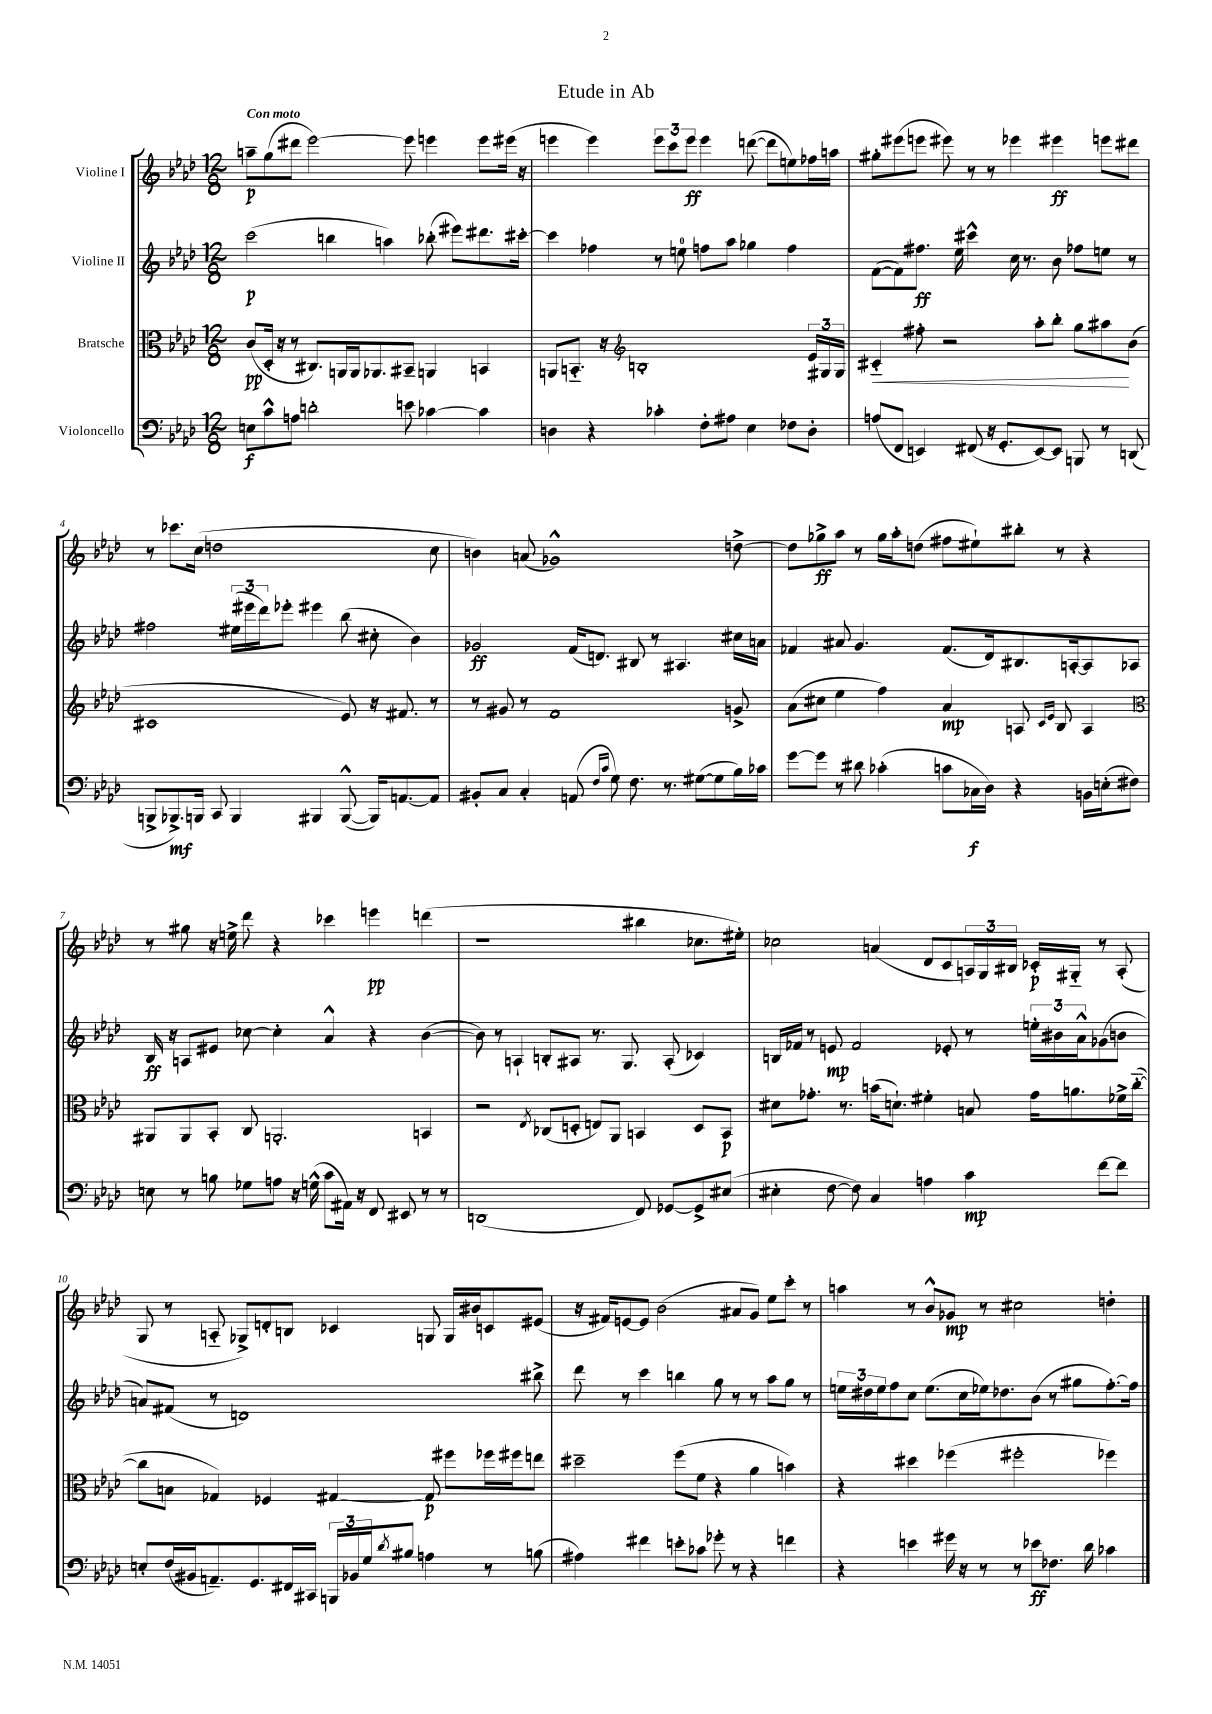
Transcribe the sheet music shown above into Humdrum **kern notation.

**kern	**kern	**kern	**kern
*staff4	*staff3	*staff2	*staff1
*clefF4	*clefC3	*clefG2	*clefG2
*k[b-e-a-d-]	*k[b-e-a-d-]	*k[b-e-a-d-]	*k[b-e-a-d-]
*M12/8	*M12/8	*M12/8	*M12/8
8E	(8c	(2ccc	8aa~
8c^^	16D-'	.	(8gg
.	16r	.	.
8A	8r	.	8ddd#
2d'	8.C#)	.	[2eee-)
.	.	4bb	.
.	16AA	.	.
.	16AA	.	.
.	8.AA-	.	.
.	.	4aa)	.
8e	8BB#~	.	8eee-]
[4c-	4AA	(8bb-'	4eee
.	.	8eee#)	.
4c-]	4BB	8.ddd#	8eee
.	.	.	(16eee#
.	.	[16ccc#'	16r
=	=	=	=
4D	8AA	4ccc#]	4eee
.	8.BB'~	.	.
4r	.	4ff-	4eee)
.	16r	.	.
*	*clefG2	*	*
.	1B'	.	.
4c-'	.	8r	12eee
.	.	.	12ccc
.	.	8ee	.
.	.	.	12eee
8F'	.	8ff	4eee
8A#	.	8aa-	.
4E-	.	4gg-	([8ddd
.	.	.	8ddd]
8F-	.	4ff	8ee)
8D'	24e-	.	16ff-
.	24G#	.	.
.	.	.	16aa
.	24G#	.	.
=	=	=	=
(8A	4c#'~	([8f	8gg#'
8FF	.	8f])	(8eee#
4EE)	8ff#'	8.ff#	8eee
.	2r	.	8eee#)
.	.	16ee-	.
(8FF#	.	4ccc#^^	8r
16r	.	.	8r
8.GG'	.	.	.
.	.	16cc	4eee-
.	.	8.r	.
[8EE)	8aa-'	.	.
8EE]	8bb-'	8b-	4eee#
8BBB	8gg	8ff-	.
8r	8aa#	8ee	8eee
(8DD	(8b-	8r	8ddd#
=	=	=	=
8BBB^	1c#	2ff#	8r
8.BBB-^)	.	.	8.ccc-
16BBB	.	.	(16cc
8CC	.	.	1dd
4BBB	.	(24ee#	.
.	.	24eee#	.
.	.	24ddd-)	.
.	.	8eee-'	.
4BBB#	.	4eee#	.
([8BBB#^^	8e-)	(8bb-	.
16BBB#])	16r	8cc#'	.
[8.AA	8.f#	.	.
.	.	4b-)	.
8AA]	8r	.	8cc
=	=	=	=
8BB#'	8r	2g-	4b)
8C	8g#	.	.
4C'	8r	.	(8a
.	1f	.	1g-^^)
(8AA	.	(16f	.
.	.	8.d)	.
16qqF	.	.	.
16qqc	.	.	.
8G)	.	.	.
8.F	.	8B#	.
.	.	8r	.
8.r	.	.	.
.	.	4.A#	.
([8G#	.	.	.
8G#]	.	.	.
16B-)	8g^	16cc#	[8dd^
16c-	.	16a	.
=	=	=	=
[8g	(8a-	4f-	8dd]
8g]	8cc#	.	8gg-^
8r	4ee-	8a#	8aa-
8d#	.	4.g	8r
(4c-'	4ff)	.	16gg-
.	.	.	16aa-'
.	.	.	(8dd
8c	4a-	(8.f-	8ff#
16C-	.	.	8ee#`)
16D-)	.	16d-)	.
4r	8A	8.B#	8bb#'
.	16qqc	.	.
.	16qqe-	.	.
.	8B-	.	8r
.	.	[16A'	.
16BB	4A	8A]	4r
(16E'	.	.	.
8F#)	.	8A-	.
=	=	=	=
*	*clefC3	*	*
8E	8AA#	16B-	8r
.	.	16r	.
8r	8AA#	8A	8gg#
8B	8BB-'	8e#	16r
.	.	.	16ee^
8G-	8C	[8cc-	8ddd-
8A	2.AA'	4cc-']	4r
16r	.	.	.
(16G^^	.	.	.
8c	.	4a-^^	4ccc-
16AA#)	.	.	.
16r	.	.	.
8FF	.	4r	4eee
8EE#	.	.	.
8r	4BB	([4b-	(4ddd
8r	.	.	.
=	=	=	=
(1DD	2r	8b-])	1r
.	.	8r	.
.	.	4A`	.
.	8qE-	.	.
.	(8C-	8B'	.
.	8D'	8A#	.
.	8E)	8.r	.
.	8AA-	.	.
.	.	8.G	.
8FF)	4BB	.	4bb#
[8GG-	.	(8A#'	.
8GG-^]	8D	4c-)	8.cc-
(8E#	8BB	.	.
.	.	.	16ee#')
=	=	=	=
4E#'	8d#	16B	2cc-
.	.	16f-	.
.	8.g-'	8r	.
[8F	.	8e	.
.	8.r	.	.
8F])	.	2f-	.
4C	(16b	.	(4a
.	8.d`)	.	.
4A	4f#'	.	8d-
.	.	8e-'	8c
4c	8B	8r	24A)
.	.	.	24G
.	.	.	24B#
.	16g-	24ee'	16c-'
.	.	24b#	.
.	8.a	.	16G#'~
.	.	24a-^^	.
[8f	.	(8g-	8r
8f]	16f-^	8b	(8A'
.	([16cc'~	.	.
=	=	=	=
8E'	8cc]	8a)	8G
(16F	8B	(8f#	8r
16BB#	.	.	.
8.AA~)	4G-)	8r	8A'~
.	.	1d)	8G-^)
8.GG	.	.	.
.	4F-	.	8d'
16FF#	.	.	8B
16CC#	.	.	.
24BBB	[4G#	.	4c-
24BB-	.	.	.
24G	.	.	.
8qd-	.	.	.
8B#	.	.	.
4A	8G#]	.	8G
.	8ff#	.	16G
.	.	.	16b#
8r	16ff-	.	8c
.	16ff#	.	.
(8B	8ee	8bb#^	(8e#
=	=	=	=
4A#)	2dd#~	8ddd-	16r
.	.	.	16f#)
.	.	8r	[8e
4f#	.	4ccc	8e]
.	.	.	(2b-
8e'	(8ff	4bb	.
8c-	8f	.	.
8g-'	4r	8gg	.
8r	.	8r	8a#
4r	4a-	8r	8g)
.	.	8aa-	8ee-
4f	4b)	8gg	8ccc'
.	.	8r	8r
=	=	=	=
4r	4r	24ee	4aa
.	.	24dd#	.
.	.	24ee	.
.	.	8ff	.
4e	4dd#	8cc	8r
.	.	(8.ee	8b-^^
16g#	(4ff-	.	8g-
16r	.	16cc	.
8r	.	16ee-)	8r
.	.	8.dd-	.
8r	2ff#'	.	2cc#
8e-	.	(8b-	.
8.F-	.	8r	.
.	.	8gg#	.
16d-	.	.	.
4c-	4ff-)	[8.ff')	4dd'
.	.	16ff]	.
==	==	==	==
*-	*-	*-	*-
